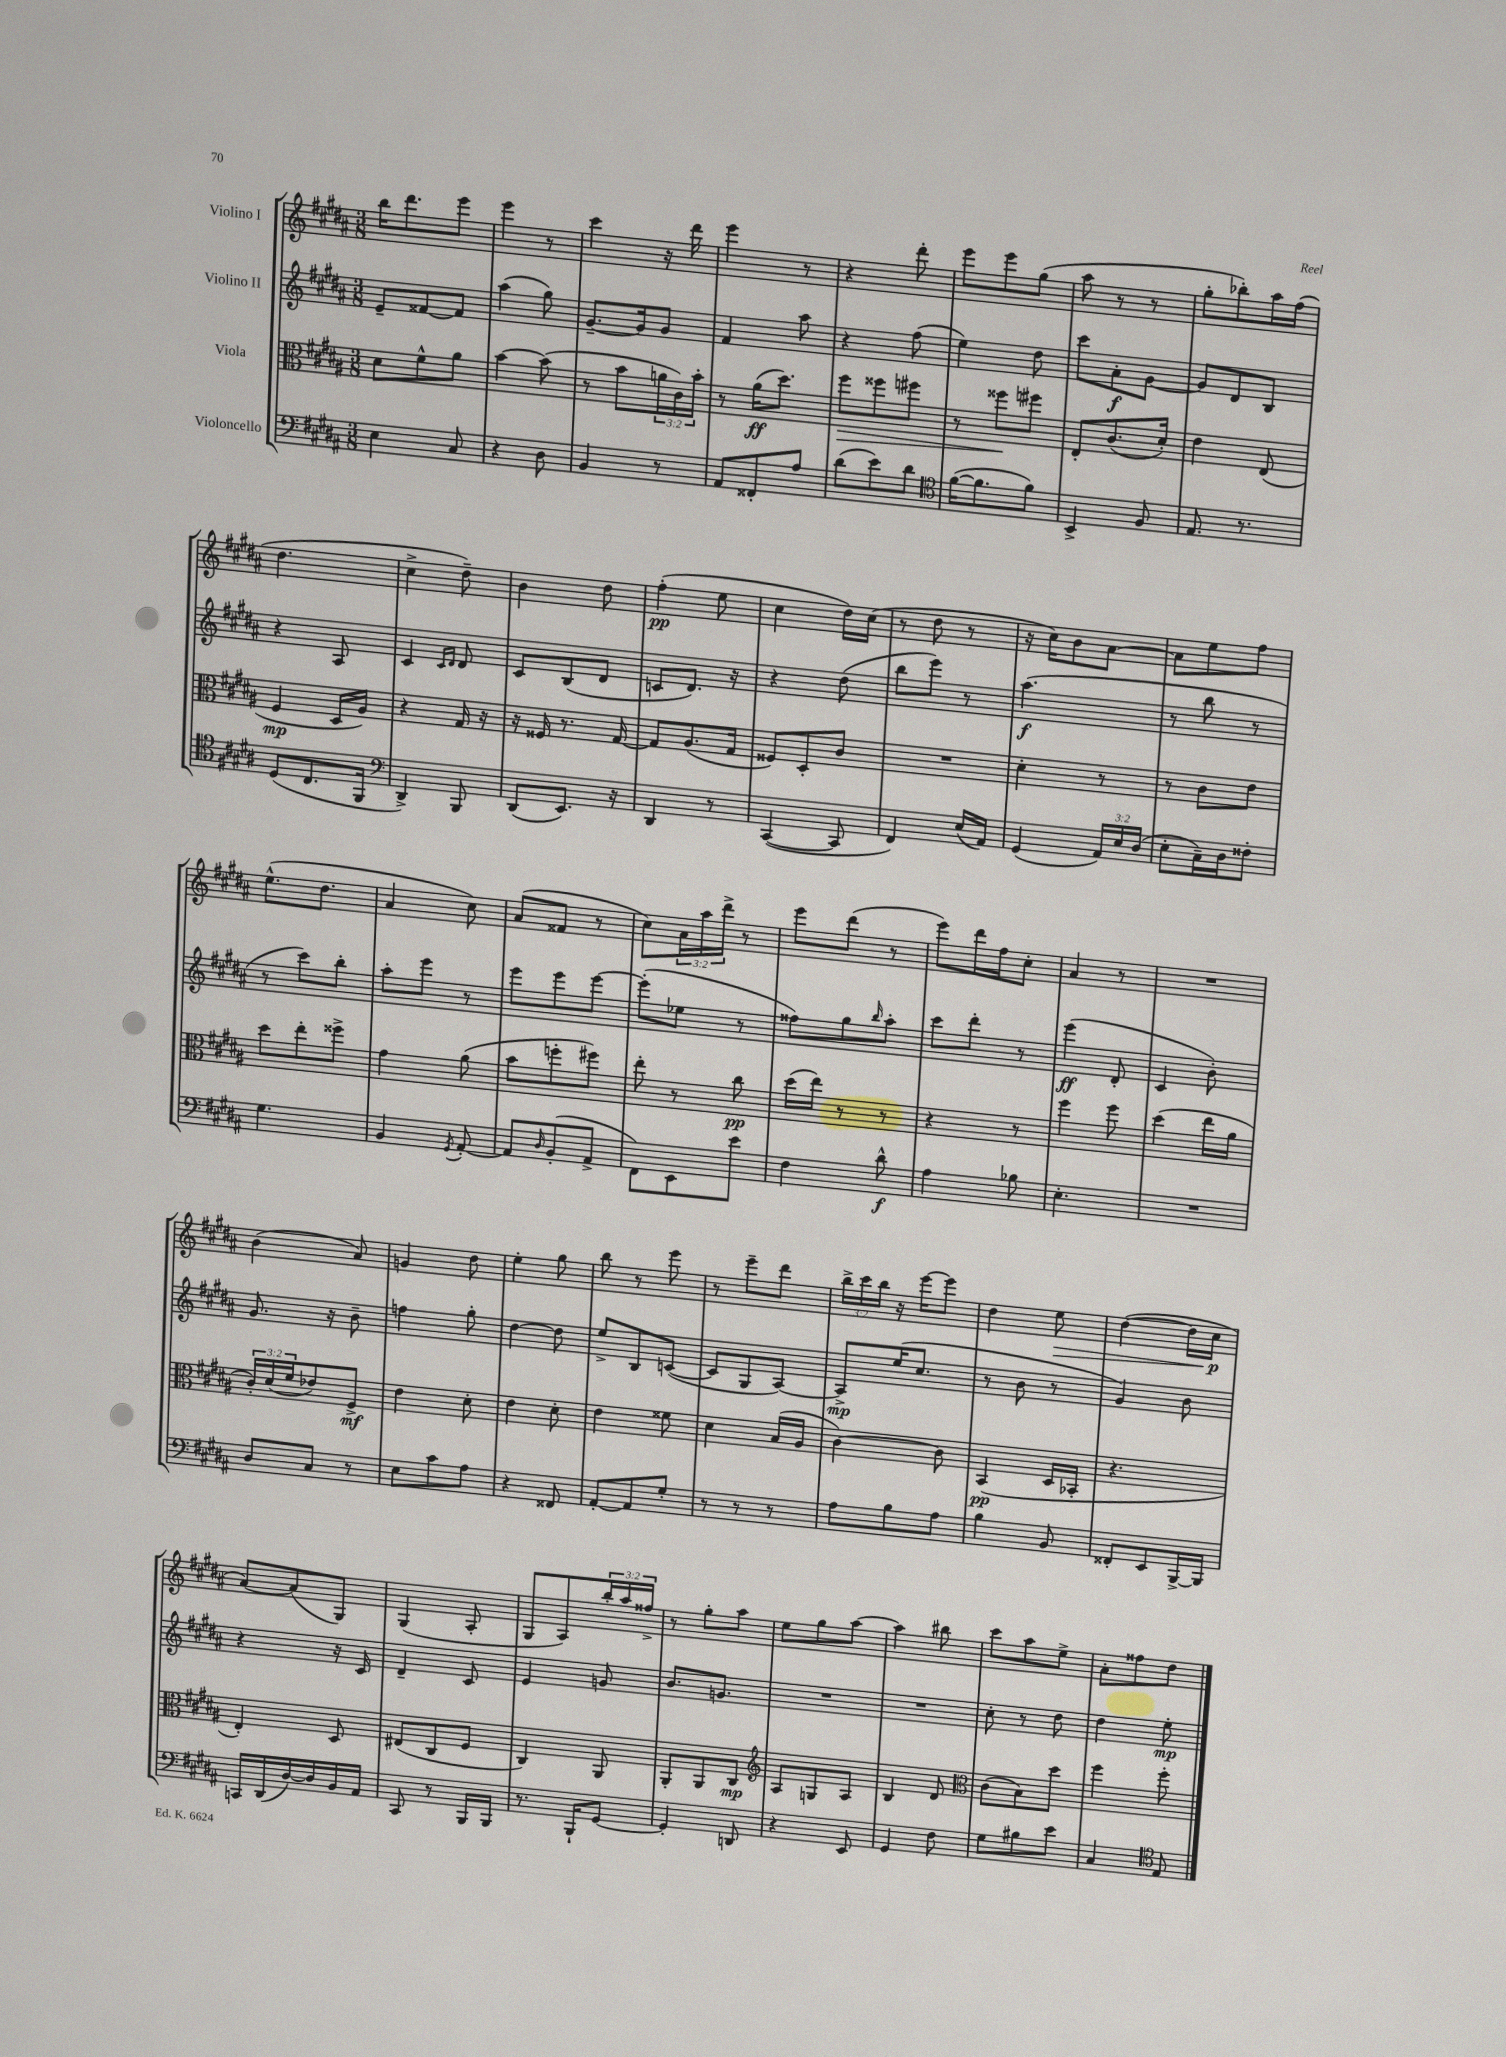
<<
\new StaffGroup <<
\new Staff = "s0" \with { instrumentName = "Violino I" } {
    \clef treble \key b \major \numericTimeSignature \time 3/8 \override Staff.TupletNumber.text = #tuplet-number::calc-fraction-text
    b''16 dis'''8. e'''8 |
    e'''4 r8 |
    cis'''4 r16 dis'''16 |
    e'''4 r8 |
    r4 dis'''8-. |
    e'''8 e'''8 gis''8( |
    ais''8 r8 r8 |
    gis''8-. bes''8-.) ais''16 fis''16( |
    dis''4. |
    cis''4-> dis''8--) |
    b'4 dis''8 |
    fis''4-.\pp( e''8 |
    cis''4 dis''16) cis''16( |
    r8 dis''8 r8 |
    r16 cis''16) b'8 ais'8~ |
    ais'8 e''8 fis''8 |
    e''8.-^( dis''8. |
    ais'4 cis''8) |
    ais'8( fisis'8 r8 |
    cis''8) \tuplet 3/2 { ais'16 ais''16 dis'''16-> } r8 |
    e'''8 dis'''8( r8 |
    e'''8) dis'''16 fis''16 cis''8-. |
    ais'4 r8 |
    R4. |
    b'4( ais'8) |
    g'4 dis''8 |
    e''4-. gis''8 |
    b''8 r8 e'''8 |
    r8 e'''8-- dis'''8 |
    \tuplet 3/2 { b''16-> cis'''16 b''16 } r16 e'''16~ e'''8 |
    dis''4 e''8\> |
    dis''4~( dis''16 cis''16\p\! |
    ais'8~) ais'8( gis8) |
    gis4( ais8-. |
    gis8 ais8) \tuplet 3/2 { b''16-. ais''16 fisis''16-> } |
    r8 gis''8-. ais''8 |
    e''8 gis''8 ais''8~ |
    ais''4 bis''8 |
    cis'''8 ais''8 e''8-> |
    ais'8-. fisis''8 dis''8 \bar "|." |
}
\new Staff = "s1" \with { instrumentName = "Violino II" } {
    \clef treble \key b \major \numericTimeSignature \time 3/8
    e'8-- fisis'8~ fisis'8 |
    ais''4( gis''8) |
    gis'8.~-- gis'16 gis'8 |
    fis'4 ais''8 |
    r4 fis''8( |
    e''4) dis''8 |
    cis'''8 ais'8-.\f gis'8~ |
    gis'8 dis'8 b8 |
    r4 ais8 |
    cis'4 \grace { cis'16 dis'16 } dis'8 |
    cis'8 b8( dis'8 |
    c'8 dis'8.) r16 |
    r4 dis''8( |
    b''8 e'''8) r8 |
    ais''4.\f( |
    r8 b''8 r8 |
    r8 cis'''8) b''8-. |
    ais''8-. e'''8 r8 |
    e'''8 e'''8 e'''8~ |
    e'''8-.( ees''8 r8 |
    fisis''8) gis''8 \grace { b''16 } ais''8-. |
    cis'''8 dis'''8-. r8 |
    e'''4\ff( dis'8-. |
    cis'4 b'8-.) |
    gis'8. r16 b'8-- |
    f''4 gis''8-. |
    dis''4~ dis''8 |
    e''8-> b8 c'8~( |
    c'8 gis8 ais8~) |
    ais8->\mp e''16( cis''8. |
    r8 b'8 r8 |
    gis'4) b'8 |
    r4 r16 cis'16 |
    dis'4-- cis'8 |
    e'4 g'8 |
    b'8. g'8. |
    R4. |
    R4. |
    cis''8-. r8 dis''8 |
    dis''4 e''8-.\mp \bar "|." |
}
\new Staff = "s2" \with { instrumentName = "Viola" } {
    \clef alto \key b \major \numericTimeSignature \time 3/8 \override Staff.TupletNumber.text = #tuplet-number::calc-fraction-text
    dis'8 fis'8-^ ais'8 |
    b'4~ b'8( |
    r8 b'8 \tuplet 3/2 { a'16 cis'16) b'16-. } |
    r8 ais'16\ff( dis''8.) |
    fis''8\> fisis''8 fis''8 |
    r8 fisis''8\! fis''8 |
    e8-. cis'8.( dis'16-.) |
    e'4 e8( |
    fis4\mp dis16 ais16) |
    r4 gis16 r16 |
    r16 fisis16 r8. gis16~ |
    gis8 ais8.( gis16 |
    fisis8) dis8-. cis'8 |
    R4. |
    dis'4-. r8 |
    r8 cis'8 e'8 |
    dis''8 e''8-. fisis''8-> |
    gis'4 ais'8( |
    b'8 f''8-. fis''8) |
    e''8-. r8 cis''8\pp |
    dis''16( e''16) r8 r8 |
    r4 r8 |
    fis''4 fis''8 |
    dis''4( e''16 ais'16 |
    \tuplet 3/2 { cis'16-.) dis'16( fis'16 } ees'8) fis8->\mf |
    e'4 dis'8-. |
    e'4 dis'8-. |
    e'4 fisis'8 |
    dis'4 b16( ais16 |
    cis'4~) cis'8 |
    b,4\pp( dis16 bes,16-. |
    r4. |
    e4-.) dis8 |
    eis8( cis8 fis8 |
    cis4) ais,8 |
    ais,8-. ais,8 cis8\mp |
    \clef treble ais8 g8 ais8 |
    b4 dis'8 |
    \clef alto cis'8( b8) dis''8 |
    fis''4 fis''8-. \bar "|." |
}
\new Staff = "s3" \with { instrumentName = "Violoncello" } {
    \clef bass \key b \major \numericTimeSignature \time 3/8 \override Staff.TupletNumber.text = #tuplet-number::calc-fraction-text
    e4 cis8 |
    r4 dis8 |
    b,4 r8 |
    ais,8 fisis,8-. ais8 |
    dis'8( e'8) dis'8 |
    \clef tenor fis'16~( fis'8. fis'8) |
    b,4-> fis8 |
    e8. r8. |
    dis8( cis8. fis,16 |
    \clef bass dis,4->) b,,8 |
    dis,8( e,8.) r16 |
    dis,4 r8 |
    cis,4~( cis,8 |
    fis,4) e16( ais,16) |
    gis,4( \tuplet 3/2 { ais,16) e16 dis16( } |
    e8-. cis16--) dis16 fisis8-. |
    gis4. |
    b,4 \acciaccatura { gis,8 } ais,8~-. |
    ais,8 \grace { dis16 } b,8-.( ais,8-> |
    fis,8) e,8 e'8 |
    fis4 dis'8-^\f |
    ais4 bes8 |
    e4.-. |
    R4. |
    dis8 cis8 r8 |
    e8 cis'8 ais8 |
    r4 fisis,8 |
    ais,8~-. ais,8 gis8-. |
    r8 r8 r8 |
    ais8 b8 ais8 |
    b4 b,8 |
    fisis,8-. e,8 b,,16~-> b,,16 |
    c,16 dis,16( dis16~) dis16 b,16 ais,16 |
    cis,8 r8 b,,16 b,,16 |
    r8. b,,16-! gis,8~ |
    gis,4-. d,8 |
    r4 e,8 |
    gis,4 fis8 |
    gis8 bis8 e'8 |
    cis4 \clef tenor e8 \bar "|." |
}
>>
>>
\layout { \context { \Score \remove "Bar_number_engraver" } }
